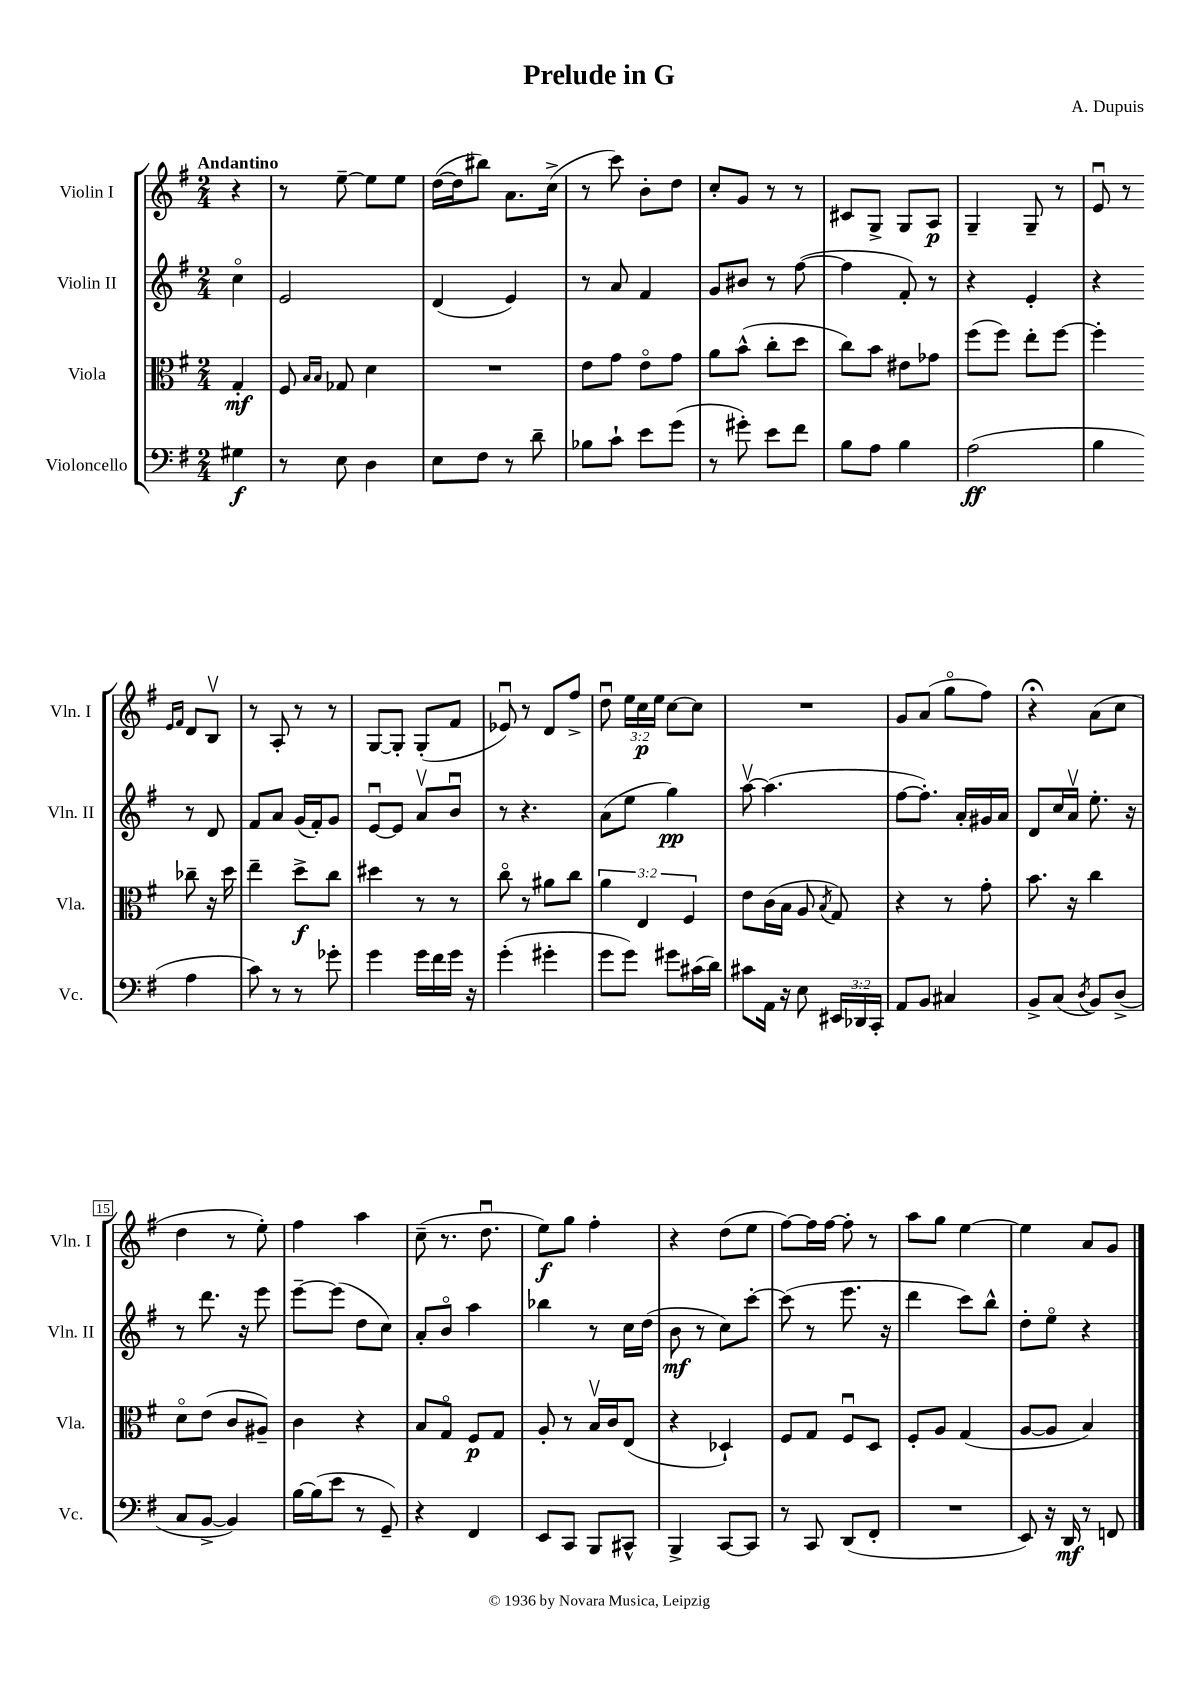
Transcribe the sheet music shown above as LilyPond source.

\header { title = "Prelude in G" composer = "A. Dupuis" }
<<
\new StaffGroup <<
\new Staff = "s0" \with { instrumentName = "Violin I" shortInstrumentName = "Vln. I" } {
    \clef treble \key g \major \numericTimeSignature \time 2/4 \override Staff.TupletNumber.text = #tuplet-number::calc-fraction-text \partial 4 \tempo "Andantino"
    \autoBeamOff r4 |
    r8 e''8~-- e''8[ e''8] |
    d''16[~( d''16 bis''8]) a'8.[ c''16]->( |
    r8 c'''8) b'8[-. d''8] |
    c''8[-. g'8] r8 r8 |
    cis'8[ g8]-> g8[ a8]\p |
    g4-- g8-- r8 |
    e'8\downbow r8 \grace { e'16[ fis'16] } d'8[ b8]\upbow |
    r8 a8-. r8 r8 |
    g8[~ g8]-. g8[-.( fis'8] |
    ees'8\downbow) r8 d'8[ fis''8]-> |
    d''8\downbow \tuplet 3/2 { e''16[ c''16\p e''16] } c''8[~ c''8] |
    R2 |
    g'8[ a'8]( g''8[\flageolet fis''8]) |
    r4\fermata a'8[( c''8] |
    d''4 r8 e''8-.) |
    fis''4 a''4 |
    c''8--( r8. d''8.\downbow |
    e''8[\f) g''8] fis''4-. |
    r4 d''8[( e''8] |
    fis''8[~) fis''16 fis''16]~ fis''8-. r8 |
    a''8[ g''8] e''4~ |
    e''4 a'8[ g'8] \bar "|." |
}
\new Staff = "s1" \with { instrumentName = "Violin II" shortInstrumentName = "Vln. II" } {
    \clef treble \key g \major \numericTimeSignature \time 2/4 \partial 4
    \autoBeamOff c''4\flageolet |
    e'2 |
    d'4( e'4) |
    r8 a'8 fis'4 |
    g'8[ bis'8] r8 fis''8~( |
    fis''4 fis'8-.) r8 |
    r4 e'4-. |
    r4 r8 d'8 |
    fis'8[ a'8] g'16[( fis'16-.) g'8] |
    e'8[~\downbow e'8] a'8[\upbow b'8]\downbow |
    r8 r4. |
    a'8[( e''8] g''4\pp) |
    a''8~\upbow a''4.( |
    fis''8[~ fis''8.]-.) a'16[-. gis'16 a'16] |
    d'8[ c''16 a'16]\upbow e''8.-. r16 |
    r8 d'''8. r16 e'''8 |
    e'''8[~-- e'''8]( d''8[ c''8]) |
    a'8[-. b'8]\flageolet a''4 |
    bes''4 r8 c''16[ d''16]( |
    b'8\mf r8 c''8[) c'''8]~-. |
    c'''8( r8 e'''8. r16 |
    d'''4 c'''8[) b''8]-^ |
    d''8[-. e''8]\flageolet r4 \bar "|." |
}
\new Staff = "s2" \with { instrumentName = "Viola" shortInstrumentName = "Vla." } {
    \clef alto \key g \major \numericTimeSignature \time 2/4 \override Staff.TupletNumber.text = #tuplet-number::calc-fraction-text \partial 4
    \autoBeamOff g4-.\mf |
    fis8 \grace { b16[ b16] } ges8 d'4 |
    R2 |
    e'8[ g'8] e'8[\flageolet g'8] |
    a'8[ b'8]-^( c''8[-. d''8] |
    c''8[) b'8] eis'8[ ges'8] |
    fis''8[( fis''8]) e''8[-. fis''8]~ |
    fis''4-. ces''8-- r16 d''16 |
    e''4-- d''8[->\f c''8] |
    dis''4 r8 r8 |
    c''8\flageolet r8 ais'8[ c''8] |
    \tuplet 3/2 { a'4 e4 fis4 } |
    e'8[ c'16( b16] a8 \acciaccatura { b8 } g8) |
    r4 r8 g'8-. |
    b'8. r16 c''4 |
    d'8[\flageolet e'8]( c'8[ ais8]--) |
    c'4 r4 |
    b8[ g8]\flageolet fis8[\p g8] |
    a8-. r8 b16[\upbow c'16 e8]( |
    r4 des4-!) |
    fis8[ g8] fis8[\downbow d8] |
    fis8[-. a8] g4( |
    a8[~ a8] b4) \bar "|." |
}
\new Staff = "s3" \with { instrumentName = "Violoncello" shortInstrumentName = "Vc." } {
    \clef bass \key g \major \numericTimeSignature \time 2/4 \override Staff.TupletNumber.text = #tuplet-number::calc-fraction-text \partial 4
    \autoBeamOff gis4\f |
    r8 e8 d4 |
    e8[ fis8] r8 d'8-- |
    bes8[ c'8]-! e'8[ g'8]( |
    r8 gis'8-.) e'8[ fis'8] |
    b8[ a8] b4 |
    a2\ff( |
    b4 a4 |
    c'8) r8 r8 ges'8-. |
    g'4 g'16[ fis'16 g'16] r16 |
    g'4-.( gis'4-. |
    g'8[ g'8]) gis'8[ cis'16( d'16]) |
    cis'8[ a,16] r16 e8 \tuplet 3/2 { eis,16[ des,16 c,16]-. } |
    a,8[ b,8] cis4 |
    b,8[-> c8]( \acciaccatura { d8 } b,8[) d8]->( |
    c8[ b,8]~-> b,4) |
    b16[~ b16( e'8] r8 g,8--) |
    r4 fis,4 |
    e,8[ c,8] b,,8[ cis,8]-^ |
    b,,4-> c,8[~ c,8] |
    r8 c,8 d,8[( fis,8]-. |
    R2 |
    e,8) r16 d,16\mf r8 f,8 \bar "|." |
}
>>
>>
\layout { \context { \Score \override BarNumber.stencil = #(make-stencil-boxer 0.1 0.3 ly:text-interface::print) } }
